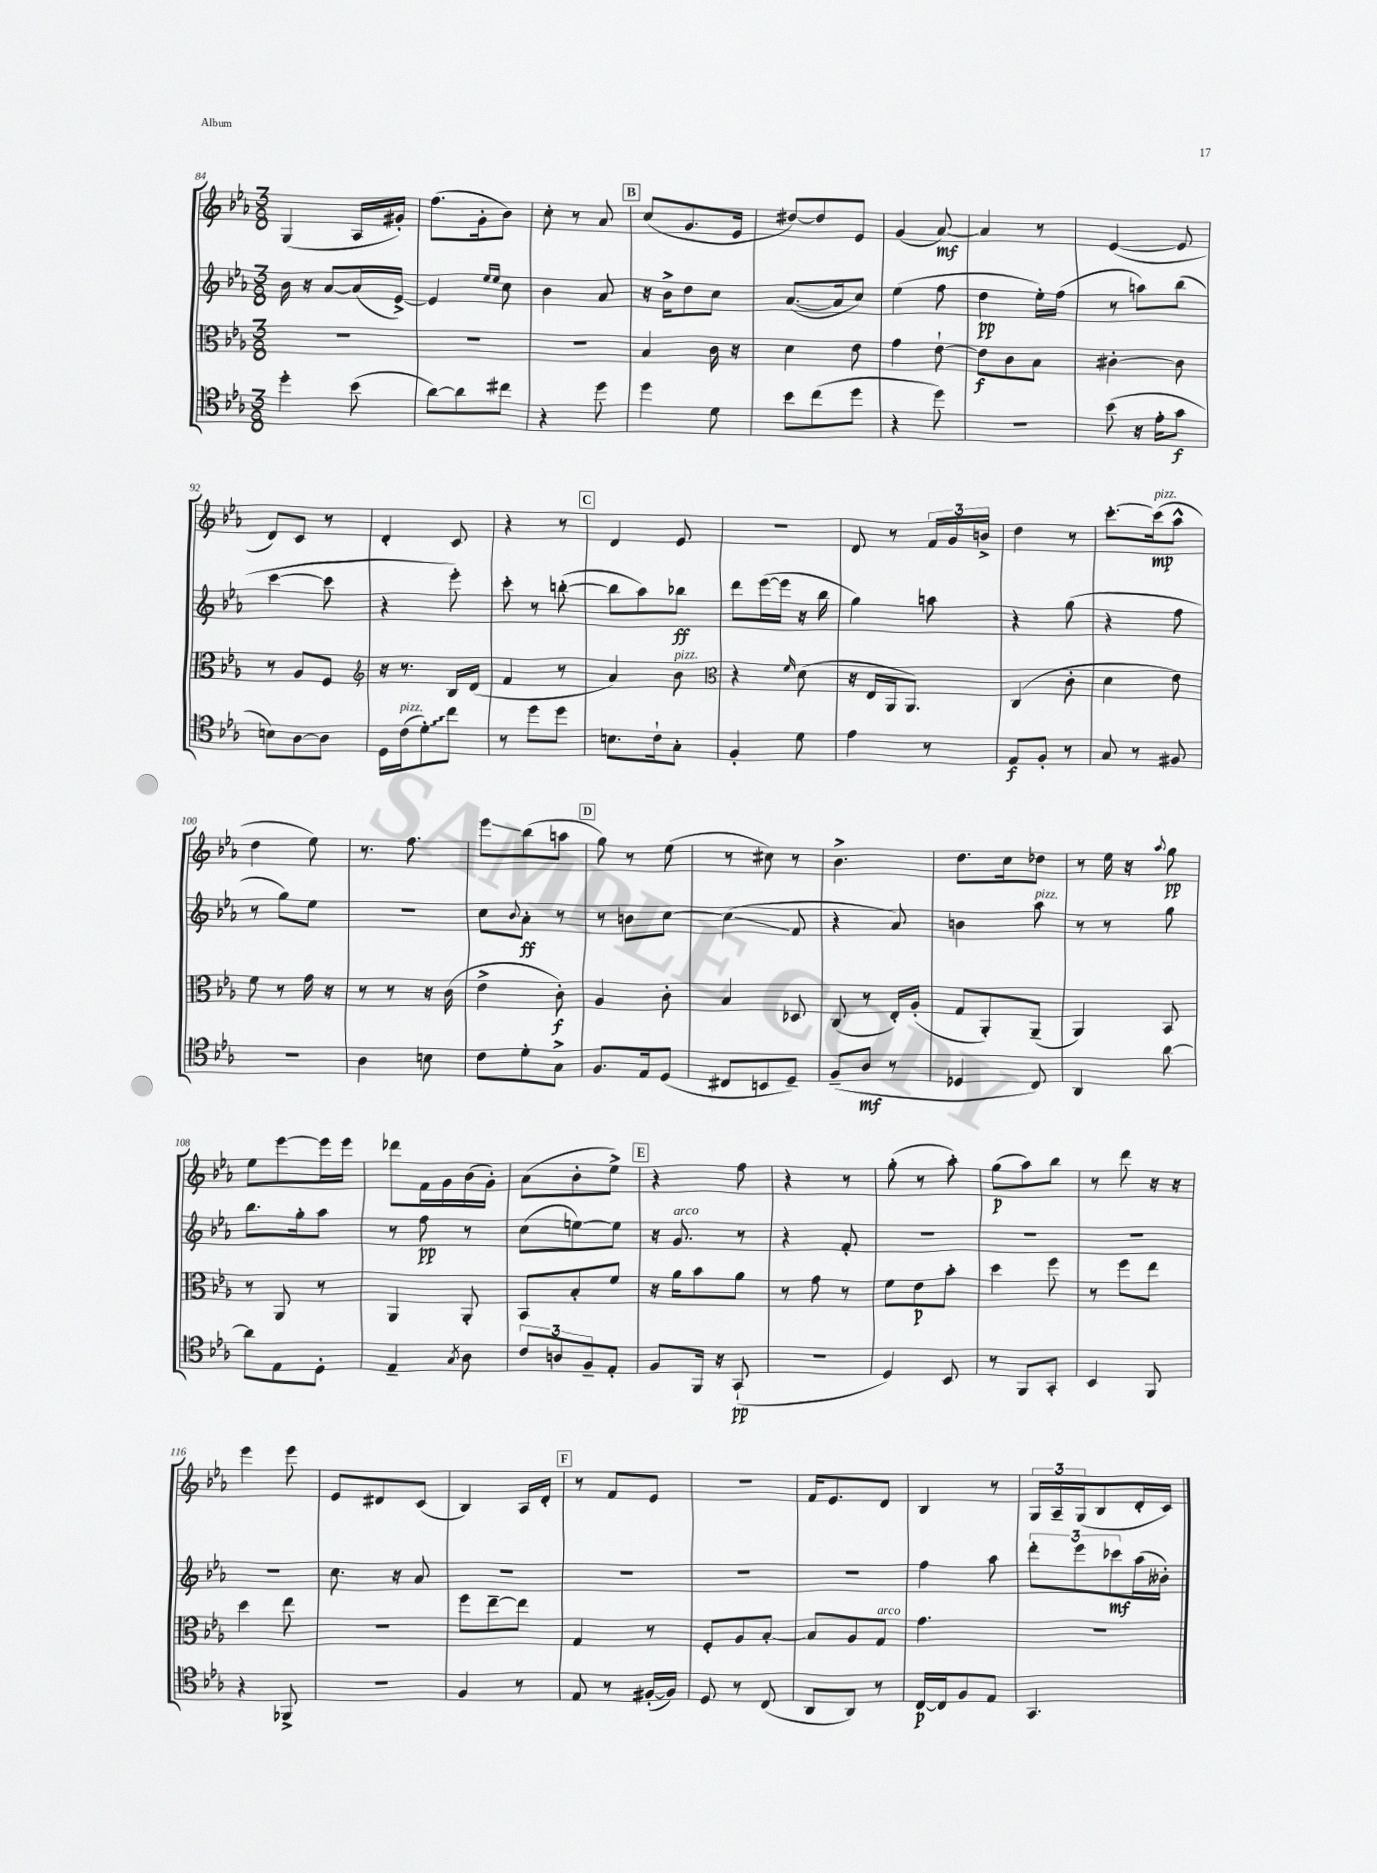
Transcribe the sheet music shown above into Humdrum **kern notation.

**kern	**kern	**kern	**kern
*staff4	*staff3	*staff2	*staff1
*clefC4	*clefC3	*clefG2	*clefG2
*k[b-e-a-]	*k[b-e-a-]	*k[b-e-a-]	*k[b-e-a-]
*M3/8	*M3/8	*M3/8	*M3/8
4dd'	4.r	16b-	(4G
.	.	16r	.
.	.	[8a-	.
(8b-	.	(16a-]	16A-
.	.	[16e-^)	16g#')
=	=	=	=
[8a-)	4.r	4e-]	(8.ff
8a-]	.	.	.
.	.	.	16g'
.	.	16qqee-	.
.	.	16qqee-	.
8cc#	.	8cc	8b-)
=	=	=	=
4r	4.r	4b-	8cc'
.	.	.	8r
8dd	.	8a-	8a-
=	=	=	=
4dd	4B-	16r	(8cc
.	.	16b-^	.
.	.	8dd	8.g
8d	16c	8cc	.
.	16r	.	16e-
=	=	=	=
8b-	4d	([8.a-	[8dd#)
(8cc	.	.	8dd#]
.	.	16a-]	.
8dd	8e-	8cc)	8e-
=	=	=	=
4r	4g	(4ee-	(4g
8dd)	[8e-`	8ff	[8a-)
=	=	=	=
4.r	8e-]	4dd	4a-]
.	8c	.	.
.	8B-	16ee-')	8r
.	.	(16ff	.
=	=	=	=
(8b-	[4c#'	8r	([4e-
16r	.	8aa)	.
16e-'	.	.	.
8g	8c#]	(8bb-	8e-]
=	=	=	=
8B)	8r	[4ccc	8d)
[8A-	8A-	.	8c
8A-]	8F	8ccc]	8r
=	=	=	=
*	*clefG2	*	*
16D	16r	4r	4d'
(16c	8.r	.	.
8d')	.	.	.
8cc	16B-	8eee-')	8c
.	(16d	.	.
=	=	=	=
8r	4f	8ccc'	4r
8dd	.	8r	.
8dd	8r	([8bb'	8r
=	=	=	=
8.B	4a-)	8bb]	4d
.	.	8aa-)	.
16c`	.	.	.
8G'	8b-	8bb-	8e-
=	=	=	=
*	*clefC3	*	*
4F'	4r	8ddd	4.r
.	.	([16eee-	.
.	.	16eee-]	.
.	16qqf	.	.
8d	(8d	16r	.
.	.	16bb-	.
=	=	=	=
4e-	16r	4gg)	8d
.	16E-	.	.
.	16AA-	.	8r
.	8.AA-)	.	.
8r	.	8aa	24f
.	.	.	24g
.	.	.	24b^
=	=	=	=
8E-	(4C	4r	4dd
8F'	.	.	.
8r	8c'	(8gg	8r
=	=	=	=
8G	4d	4r	[8.ccc'
8r	.	.	.
.	.	.	(16ccc]
8F#	8e-)	8ff	8aa-^^
=	=	=	=
4.r	8f	8r	4dd
.	8r	8gg)	.
.	16g	8ee-	8ee-)
.	16r	.	.
=	=	=	=
4A-	8r	4.r	8.r
.	8r	.	.
.	.	.	8.ff
8B	16r	.	.
.	(16c	.	.
=	=	=	=
8c	4e-^	8cc	8eee-
.	.	8qqb-	.
8d'	.	8a-'	(8bb-
8G^	8c')	8r	8aa
=	=	=	=
8.F	4A-	8r	8gg)
.	.	8b	8r
16E-	.	.	.
(8D	8c'	[8cc	(8ee-
=	=	=	=
8C#	4B-	(4cc]	8r
8BB	.	.	8cc#)
8D~)	8D-	8f	8r
=	=	=	=
(8F~	(8C	4r	4.b-^
8A-	8r	.	.
8r	16E-')	8a-)	.
.	(16A-'	.	.
=	=	=	=
4D-	8G	4b	8.dd
.	8AA-')	.	.
.	.	.	16cc
8C)	(8AA-~	8aa-	8dd-
=	=	=	=
4AA-	4AA-)	8r	8r
.	.	8r	16ee-
.	.	.	16r
.	.	.	8qqaa-
[8a-	8BB-	8gg	8gg
=	=	=	=
8a-]	8r	8.bb-	8ee-
8E-	8AA-	.	[8eee-
.	.	16gg'	.
8D'	8r	8aa-	16eee-]
.	.	.	16eee-
=	=	=	=
4E-~	4AA-	8r	8ddd-
.	.	8ff	16f
.	.	.	16g
8qG	.	.	.
8A-	8AA-'	8r	(16b-
.	.	.	16g')
=	=	=	=
12c	8BB-	(8cc	(8a-
12A	.	.	.
.	8B-'	[8ee)	8b-'
12F~	.	.	.
8E-'	8f	8ee]	8ee-^)
=	=	=	=
8F	16r	16r	4r
.	16a-	8.g	.
16FF	8b-	.	.
16r	.	.	.
(8GG`	8a-	8r	8ff
=	=	=	=
4.r	8r	4r	4r
.	8g	.	.
.	8r	8f'	8r
=	=	=	=
4D)	8f	4.r	(8gg'
.	8e-	.	8r
8BB-	8b-'	.	8aa-')
=	=	=	=
8r	4dd	4.r	(8gg
8FF	.	.	8aa-)
8GG'	8ff	.	8bb-
=	=	=	=
4BB-	8r	4.r	8r
.	8ff	.	8ddd
8FF	8ee-	.	16r
.	.	.	16r
=	=	=	=
4r	4dd	4.r	4eee-
8FF-^	8ee-	.	8eee-
=	=	=	=
4.r	4.r	8.cc	8e-
.	.	.	8d#
.	.	16r	.
.	.	8a-	(8c
=	=	=	=
4F	8ff	4.r	4B-)
.	[8ee-~	.	.
8r	8ee-]	.	16A-
.	.	.	16d'
=	=	=	=
8E-	4G	4.r	8r
8r	.	.	8f
([16F#'	8r	.	8e-
16F#])	.	.	.
=	=	=	=
8D	8F'	4.r	4.r
8r	8A-	.	.
(8C	[8B-'	.	.
=	=	=	=
8AA-	8B-]	4.r	16f
.	.	.	8.e-
8AA-)	8A-	.	.
8r	8G	.	8d
=	=	=	=
[16C	4.g	4ff	4B-
16C]	.	.	.
8F	.	.	.
8E-	.	8aa-	8r
=	=	=	=
4.GG	4.r	12ddd'	24G
.	.	.	24A-~
.	.	12eee-	(24G
.	.	.	8B-
.	.	12ccc-	.
.	.	(16aa-	16d'
.	.	16b--')	16c)
==	==	==	==
*-	*-	*-	*-
